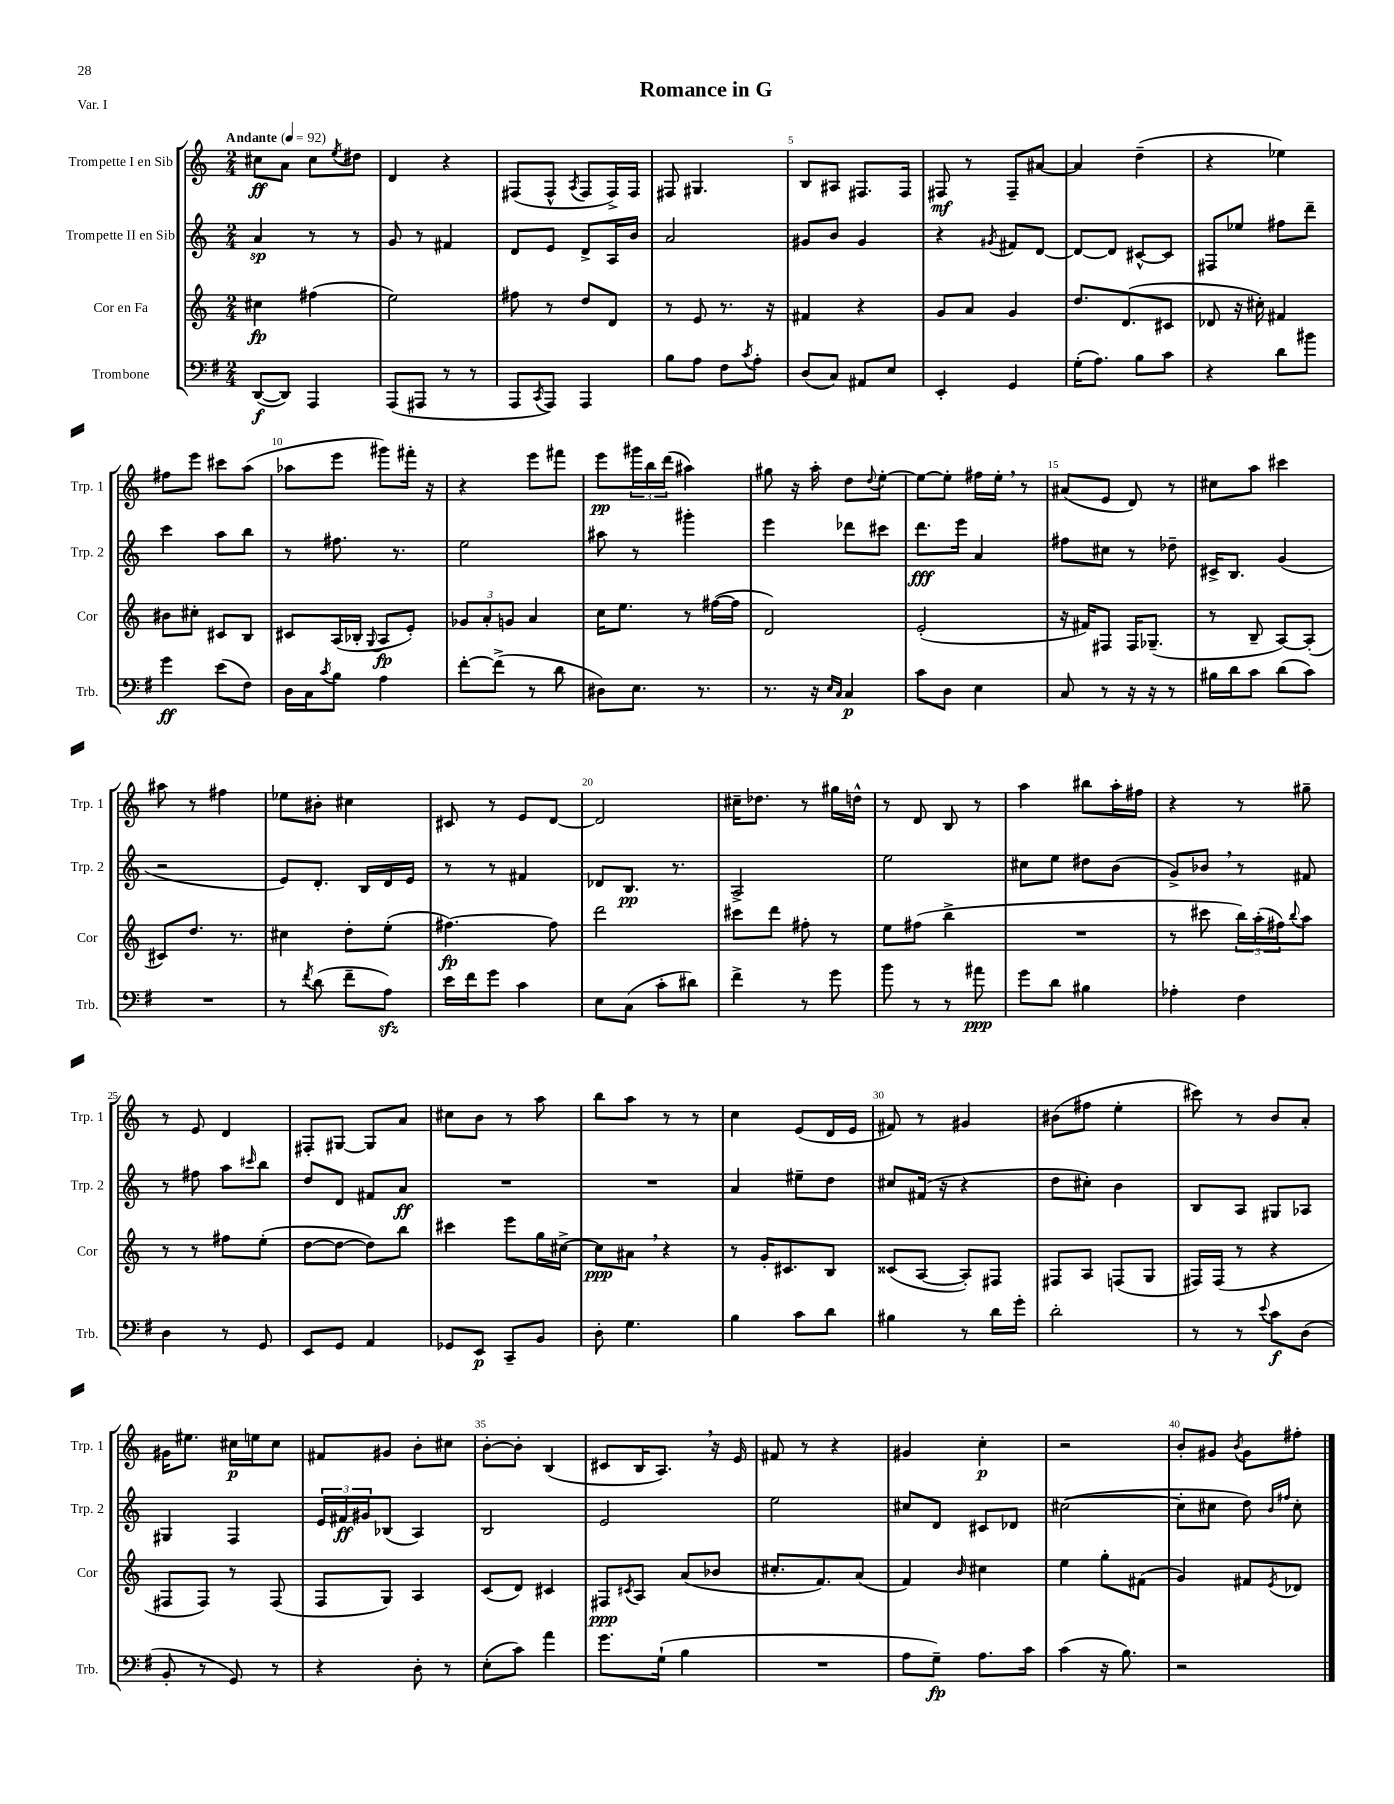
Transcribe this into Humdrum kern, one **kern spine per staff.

**kern	**dynam	**kern	**dynam	**kern	**dynam	**kern	**dynam
*part4	*part4	*part3	*part3	*part2	*part2	*part1	*part1
*staff4	*staff4	*staff3	*staff3	*staff2	*staff2	*staff1	*staff1
*I"Trombone	*	*I"Cor en Fa	*	*I"Trompette II en Sib	*	*I"Trompette I en Sib	*
*I'Trb.	*	*I'Cor	*	*I'Trp. 2	*	*I'Trp. 1	*
*clefF4	*	*clefG2	*	*clefG2	*	*clefG2	*
*k[f#]	*	*k[]	*	*k[]	*	*k[]	*
*M2/4	*	*M2/4	*	*M2/4	*	*M2/4	*
*MM92	*	*MM92	*	*MM92	*	*MM92	*
=1	=1	=1	=1	=1	=1	=1	=1
!	!	!	!	!	!	!LO:TX:a:B:t=Andante	!
([8DD/L	f	4cc#X\	fp	4a/	sp	8cc#X\L	ff
8DD/J])	.	.	.	.	.	8a\J	.
4AAA/	.	(4ff#X\	.	8r	.	8cc#\L	.
.	.	.	.	.	.	8qee/	.
.	.	.	.	8r	.	8dd#X\J	.
=2	=2	=2	=2	=2	=2	=2	=2
(8AAA/L	.	2ee\)	.	8g/	.	4d/	.
8AAA#X/J	.	.	.	8r	.	.	.
8r	.	.	.	4f#X/	.	4r	.
8r	.	.	.	.	.	.	.
=3	=3	=3	=3	=3	=3	=3	=3
8AAA/L	.	8ff#X\	.	8d/L	.	(8F#X/L	.
8qCC/	.	.	.	.	.	.	.
8AAA/J)	.	8r	.	8e/J	.	8F#^^/J	.
.	.	.	.	.	.	8qA/	.
4AAA/	.	8dd/L	.	8d^/L	.	8F#/L	.
.	.	8d/J	.	16A/L	.	16F#^/L)	.
.	.	.	.	16b/JJ	.	16F#/JJ	.
=4	=4	=4	=4	=4	=4	=4	=4
8B\L	.	8r	.	2a/	.	8F#X/	.
8A\J	.	8e/	.	.	.	4.G#X/	.
8F#\L	.	8.r	.	.	.	.	.
8qc/	.	.	.	.	.	.	.
8A'\J	.	.	.	.	.	.	.
.	.	16r	.	.	.	.	.
=5	=5	=5	=5	=5	=5	=5	=5
(8D/L	.	4f#X/	.	8g#X/L	.	8B/L	.
8C/J)	.	.	.	8b/J	.	8A#X/J	.
8AA#X/L	.	4r	.	4g#/	.	8.F#X/L	.
8E/J	.	.	.	.	.	.	.
.	.	.	.	.	.	16F#/Jk	.
=6	=6	=6	=6	=6	=6	=6	=6
4EE'/	.	8g/L	.	4r	.	8F#X/	mf
.	.	8a/J	.	.	.	8r	.
.	.	.	.	8qg#X/	.	.	.
4GG/	.	4g/	.	8f#X/L	.	8F#~/L	.
.	.	.	.	[8d/J	.	[8a#X/J	.
=7	=7	=7	=7	=7	=7	=7	=7
(16G'\KL	.	8.dd/L	.	8d/L_	.	4a#/]	.
8.A\J)	.	.	.	.	.	.	.
.	.	.	.	8d/J]	.	.	.
.	.	(8.d/	.	.	.	.	.
8B\L	.	.	.	[8c#X^^/L	.	(4dd~\	.
8c\J	.	8c#X/J	.	8c#/J]	.	.	.
=8	=8	=8	=8	=8	=8	=8	=8
4r	.	8d-X/	.	8F#X/L	.	4r	.
.	.	16r	.	8ee-X/J	.	.	.
.	.	16cc#X'\)	.	.	.	.	.
8d\L	.	4f#X/	.	8ff#X\L	.	4ee-X\)	.
8b#X\J	.	.	.	8ddd~\J	.	.	.
!!LO:LB:g=z
=9	=9	=9	=9	=9	=9	=9	=9
4g\	ff	8b#X\L	.	4ccc\	.	8ff#X\L	.
.	.	8cc#X'\J	.	.	.	8eee\J	.
(8e\L	.	8c#X/L	.	8aa\L	.	8ccc#X\L	.
8F#\J)	.	8B/J	.	8bb\J	.	(8aa\J	.
=10	=10	=10	=10	=10	=10	=10	=10
16D\LL	.	8c#X/L	.	8r	.	8aa-X\L	.
16C\J	.	.	.	.	.	.	.
8qc/	.	.	.	.	.	.	.
8B\J	.	(16A/L	.	8.ff#X\	.	8eee\J	.
.	.	16B-X'/JJ	.	.	.	.	.
.	.	8qqG/	.	.	.	.	.
4A\	.	8A/L	fp	.	.	8ggg#X\L)	.
.	.	.	.	8.r	.	.	.
.	.	8e'/J)	.	.	.	16fff#X'\Jk	.
.	.	.	.	.	.	16r	.
=11	=11	=11	=11	=11	=11	=11	=11
[8f#'\L	.	12g-X/L	.	2ee\	.	4r	.
.	.	12a'/	.	.	.	.	.
(8f#^\J]	.	.	.	.	.	.	.
.	.	12gn/J	.	.	.	.	.
8r	.	4a/	.	.	.	8eee\L	.
8d\	.	.	.	.	.	8fff#X\J	.
=12	=12	=12	=12	=12	=12	=12	=12
8D#X\L)	.	16cc\KL	.	8aa#X\	.	8eee\L	pp
.	.	8.ee\J	.	.	.	.	.
8.E\J	.	.	.	8r	.	24ggg#X\L	.
.	.	.	.	.	.	24bb\	.
.	.	.	.	.	.	(24ddd\JJ	.
.	.	8r	.	4ggg#X'\	.	4aa#X\)	.
8.r	.	.	.	.	.	.	.
.	.	([16ff#X\LL	.	.	.	.	.
.	.	16ff#\JJ]	.	.	.	.	.
=13	=13	=13	=13	=13	=13	=13	=13
8.r	.	2d/)	.	4eee\	.	8gg#X\	.
.	.	.	.	.	.	16r	.
16r	.	.	.	.	.	16aa'\	.
16qqE/LL	.	.	.	.	.	.	.
16qqC/JJ	.	.	.	.	.	.	.
4C/	p	.	.	8ddd-X\L	.	8dd\L	.
.	.	.	.	.	.	8qqdd/	.
.	.	.	.	8ccc#X\J	.	[8ee'\J	.
=14	=14	=14	=14	=14	=14	=14	=14
8c\L	.	(2e'/	.	8.ddd\L	fff	8ee\L_	.
8D\J	.	.	.	.	.	8ee'\J]	.
.	.	.	.	16eee\Jk	.	.	.
4E\	.	.	.	4a/	.	16ff#X\LL	.
.	.	.	.	.	.	16ee',\JJ	.
.	.	.	.	.	.	8r	.
=15	=15	=15	=15	=15	=15	=15	=15
8C/	.	16r	.	8ff#X\L	.	(8a#X/L	.
.	.	16f#X/KL)	.	.	.	.	.
8r	.	8F#X/J	.	8cc#X\J	.	8e/J	.
16r	.	16F#/KL	.	8r	.	8d/)	.
16r	.	(8.G-X~/J	.	.	.	.	.
8r	.	.	.	8dd-X~\	.	8r	.
=16	=16	=16	=16	=16	=16	=16	=16
16B#X\LL	.	8r	.	16c#X^/KL	.	8cc#X\L	.
16d\J	.	.	.	8.B/J	.	.	.
8c\J	.	8B~/	.	.	.	8aa\J	.
(8d\L	.	[8A/L)	.	(4g/	.	4ccc#X\	.
8c\J)	.	(8A'/J]	.	.	.	.	.
!!LO:LB:g=z
=17	=17	=17	=17	=17	=17	=17	=17
2r	.	8c#X/L)	.	2r	.	8aa#X\	.
.	.	8.dd/J	.	.	.	8r	.
.	.	.	.	.	.	4ff#X\	.
.	.	8.r	.	.	.	.	.
=18	=18	=18	=18	=18	=18	=18	=18
8r	.	4cc#X\	.	8e/L)	.	8ee-X\L	.
8qf#/	.	.	.	.	.	.	.
(8d\	.	.	.	8.d'/J	.	8b#X'\J	.
8f#~\L	.	8dd'\L	.	.	.	4cc#X\	.
.	.	.	.	16B/LL	.	.	.
8Azz\J)	.	(8ee'\J	.	16d/	.	.	.
.	.	.	.	16e/JJ	.	.	.
=19	=19	=19	=19	=19	=19	=19	=19
16e\LL	.	[4.ff#X\)	fp	8r	.	8c#X/	.
16f#\J	.	.	.	.	.	.	.
8g\J	.	.	.	8r	.	8r	.
4c\	.	.	.	4f#X/	.	8e/L	.
.	.	8ff#\]	.	.	.	[8d/J	.
=20	=20	=20	=20	=20	=20	=20	=20
8E\L	.	2ddd\	.	8d-X/L	.	2d/]	.
(8C\J	.	.	.	8.B/J	pp	.	.
8c'\L	.	.	.	.	.	.	.
.	.	.	.	8.r	.	.	.
8d#X\J)	.	.	.	.	.	.	.
=21	=21	=21	=21	=21	=21	=21	=21
4f#^\	.	8ccc#X\L	.	2A^/	.	16cc#X~\KL	.
.	.	.	.	.	.	8.dd-X\J	.
.	.	8ddd\J	.	.	.	.	.
8r	.	8ff#X'\	.	.	.	8r	.
8g\	.	8r	.	.	.	16gg#X\LL	.
.	.	.	.	.	.	16ddn^^\JJ	.
=22	=22	=22	=22	=22	=22	=22	=22
8b\	.	8ee\L	.	2ee\	.	8r	.
8r	.	(8ff#X\J	.	.	.	8d/	.
8r	.	4bb^\	.	.	.	8B/	.
8a#X\	ppp	.	.	.	.	8r	.
=23	=23	=23	=23	=23	=23	=23	=23
8g\L	.	2r	.	8cc#X\L	.	4aa\	.
8d\J	.	.	.	8ee\J	.	.	.
4B#X\	.	.	.	8dd#X\L	.	8bb#X\L	.
.	.	.	.	(8b\J	.	16aa'\L	.
.	.	.	.	.	.	16ff#X\JJ	.
=24	=24	=24	=24	=24	=24	=24	=24
4A-X'\	.	8r	.	8g^/L)	.	4r	.
.	.	8ccc#X\	.	8b-X,/J	.	.	.
4F#\	.	24bb\LL)	.	8r	.	8r	.
.	.	(24aa'\	.	.	.	.	.
.	.	24ff#X\J)	.	.	.	.	.
.	.	8qqbb/	.	.	.	.	.
.	.	8aa\J	.	8f#X/	.	8gg#X~\	.
!!LO:LB:g=z
=25	=25	=25	=25	=25	=25	=25	=25
4D\	.	8r	.	8r	.	8r	.
.	.	8r	.	8ff#X\	.	8e/	.
8r	.	8ff#X\L	.	8aa\L	.	4d/	.
.	.	.	.	16qqccc#X/	.	.	.
8GG/	.	(8ee'\J	.	8bb\J	.	.	.
=26	=26	=26	=26	=26	=26	=26	=26
8EE/L	.	[8dd\L	.	8dd/L	.	8F#X'/L	.
8GG/J	.	8dd\J_	.	8d/J	.	[8G#X/J	.
4AA/	.	8dd\L])	.	8f#X/L	.	8G#/L]	.
.	.	8bb\J	.	8a/J	ff	8a/J	.
=27	=27	=27	=27	=27	=27	=27	=27
8GG-X/L	.	4ccc#X\	.	2r	.	8cc#X\L	.
8EE/J	p	.	.	.	.	8b\J	.
8CC~/L	.	8eee\L	.	.	.	8r	.
8BB/J	.	16gg\L	.	.	.	8aa\	.
.	.	[16cc#X^\JJ	.	.	.	.	.
=28	=28	=28	=28	=28	=28	=28	=28
8D'\	.	8cc#\L]	ppp	2r	.	8bb\L	.
4.G\	.	8a#X,\J	.	.	.	8aa\J	.
.	.	4r	.	.	.	8r	.
.	.	.	.	.	.	8r	.
=29	=29	=29	=29	=29	=29	=29	=29
4B\	.	8r	.	4a/	.	4cc\	.
.	.	16g'/KL	.	.	.	.	.
.	.	8.c#X/	.	.	.	.	.
8c\L	.	.	.	8ee#X~\L	.	(8e/L	.
8d\J	.	8B/J	.	8dd\J	.	16d/L	.
.	.	.	.	.	.	16e/JJ	.
=30	=30	=30	=30	=30	=30	=30	=30
4B#X\	.	(8c##X/L	.	8cc#X/L	.	8f#X/)	.
.	.	[8A/J	.	(16f#X/Jk	.	8r	.
.	.	.	.	16r	.	.	.
8r	.	8A'/L])	.	4r	.	4g#X/	.
16d\LL	.	8F#X/J	.	.	.	.	.
16g'\JJ	.	.	.	.	.	.	.
=31	=31	=31	=31	=31	=31	=31	=31
2d'\	.	8F#X/L	.	8dd\L	.	(8b#X\L	.
.	.	8A/J	.	8cc#X'\J)	.	8ff#X\J	.
.	.	(8Fn/L	.	4b\	.	4ee'\	.
.	.	8G/J	.	.	.	.	.
=32	=32	=32	=32	=32	=32	=32	=32
8r	.	16F#X/LL)	.	8B/L	.	8ccc#X\)	.
.	.	(16F#/JJ	.	.	.	.	.
8r	.	8r	.	8A/J	.	8r	.
8qqe/	.	.	.	.	.	.	.
8c\L	f	4r	.	8G#X/L	.	8b/L	.
(8D\J	.	.	.	8A-X/J	.	8a'/J	.
!!LO:LB:g=z
=33	=33	=33	=33	=33	=33	=33	=33
8BB'/	.	8F#X/L	.	4G#X/	.	16g#X\KL	.
.	.	.	.	.	.	8.ee#X\J	.
8r	.	8F#/J)	.	.	.	.	.
8GG/)	.	8r	.	4F/	.	16cc#X\LL	p
.	.	.	.	.	.	16een\J	.
8r	.	(8F#/	.	.	.	8cc#\J	.
=34	=34	=34	=34	=34	=34	=34	=34
4r	.	8F/L	.	24e/LL	.	8f#X/L	.
.	.	.	.	24f#X/	ff	.	.
.	.	.	.	24g#X/J	.	.	.
.	.	8G/J)	.	(8B-X/J	.	8g#X/J	.
8D'\	.	4A/	.	4A/)	.	8b'\L	.
8r	.	.	.	.	.	8cc#X\J	.
=35	=35	=35	=35	=35	=35	=35	=35
(8E'\L	.	(8c/L	.	2B/	.	[8b'\L	.
8c\J)	.	8d/J)	.	.	.	8b'\J]	.
4a\	.	4c#X/	.	.	.	(4B/	.
=36	=36	=36	=36	=36	=36	=36	=36
8.g\L	.	8F#X/L	ppp	2e/	.	8c#X/L	.
.	.	8qc#X/	.	.	.	.	.
.	.	8A/J	.	.	.	16B/K	.
(16G`\Jk	.	.	.	.	.	8.A,/J)	.
4B\	.	(8a/L	.	.	.	.	.
.	.	8b-X/J	.	.	.	16r	.
.	.	.	.	.	.	16e/	.
=37	=37	=37	=37	=37	=37	=37	=37
2r	.	8.cc#X'/L	.	2ee\	.	8f#X/	.
.	.	.	.	.	.	8r	.
.	.	8.f/)	.	.	.	.	.
.	.	.	.	.	.	4r	.
.	.	(8a/J	.	.	.	.	.
=38	=38	=38	=38	=38	=38	=38	=38
8A\L	.	4f/)	.	8cc#X/L	.	4g#X/	.
8G~\J)	fp	.	.	8d/J	.	.	.
.	.	16qqb/	.	.	.	.	.
8.A\L	.	4cc#X\	.	8c#X/L	.	4cc'\	p
.	.	.	.	8d-X/J	.	.	.
16c\Jk	.	.	.	.	.	.	.
=39	=39	=39	=39	=39	=39	=39	=39
(4c\	.	4ee\	.	([2cc#X\	.	2r	.
16r	.	8gg'\L	.	.	.	.	.
8.B\)	.	.	.	.	.	.	.
.	.	(8f#X\J	.	.	.	.	.
=40	=40	=40	=40	=40	=40	=40	=40
2r	.	4g/)	.	8cc#'\L]	.	8b'/L	.
.	.	.	.	8cc#X\J	.	8g#X/J	.
.	.	.	.	.	.	8qb/	.
.	.	8f#X/L	.	8dd\)	.	8g#\L	.
.	.	.	.	16qqb/LL	.	.	.
.	.	8qe/	.	16qqff#X/JJ	.	.	.
.	.	8d-X/J	.	8cc#'\	.	8ff#X'\J	.
==	==	==	==	==	==	==	==
*-	*-	*-	*-	*-	*-	*-	*-
